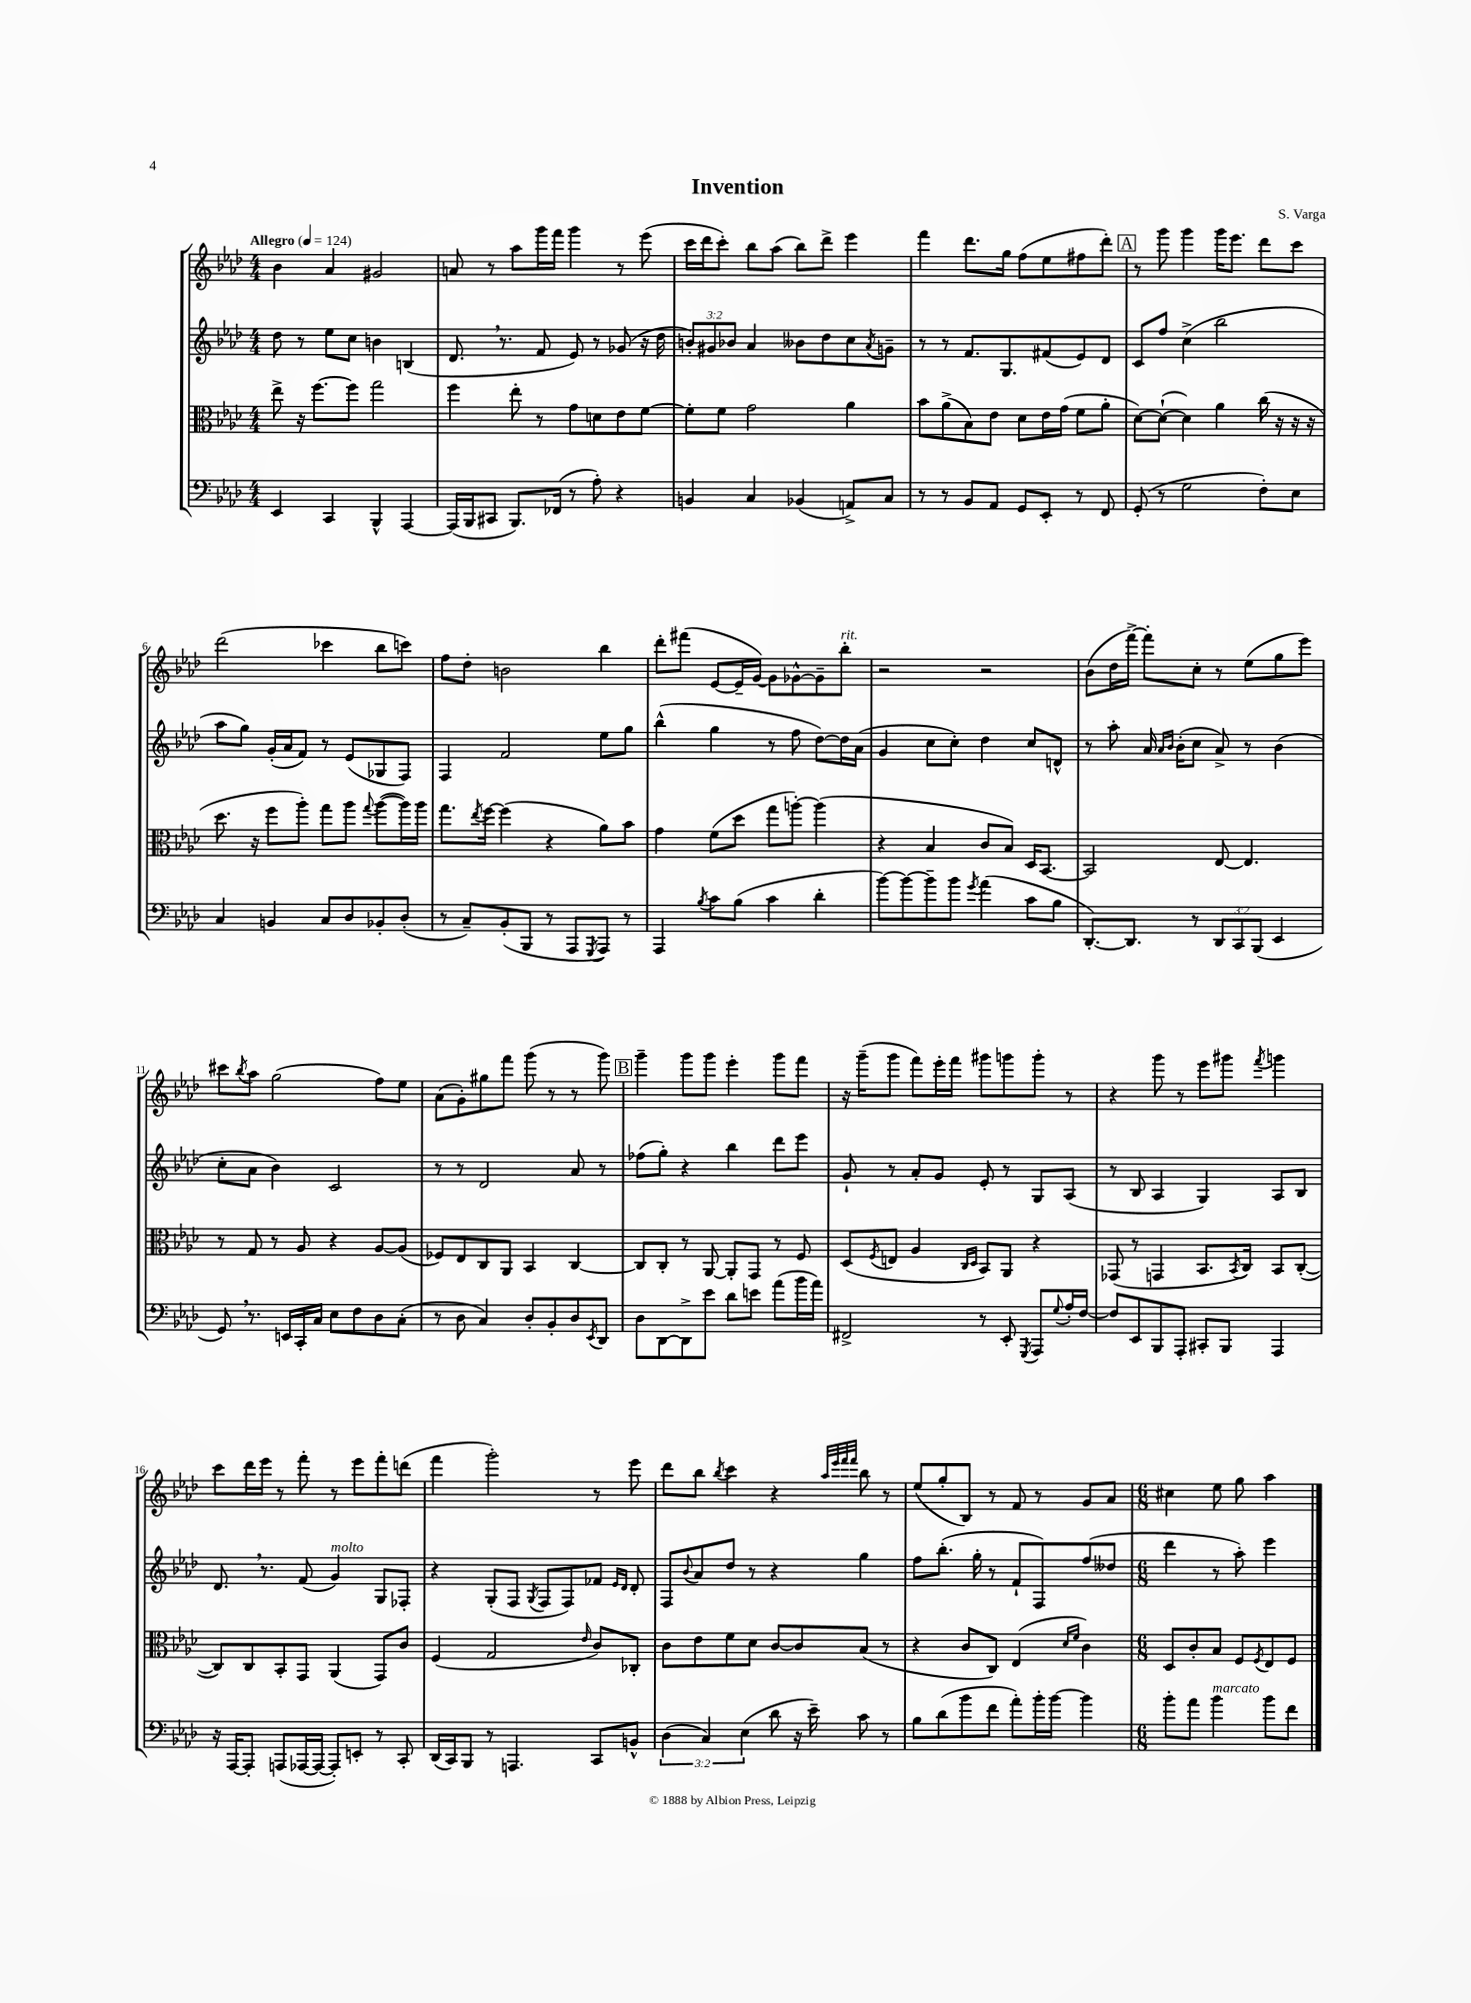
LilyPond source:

\header { title = "Invention" composer = "S. Varga" }
<<
\new StaffGroup <<
\new Staff = "s0" {
    \clef treble \key aes \major \numericTimeSignature \time 4/4 \tempo "Allegro" 4 = 124
    bes'4 aes'4 gis'2 |
    a'8 r8 aes''8 g'''16 f'''16 g'''4 r8 ees'''8( |
    c'''16 des'''16 c'''8-.) bes''8 aes''8( bes''8) des'''8-> ees'''4 |
    f'''4 des'''8. g''16 f''8( ees''8 fis''8 des'''8-.) |
    \mark \markup { \box "A" } r8 g'''8 g'''4 g'''16 ees'''8. des'''8 c'''8 |
    des'''2( ces'''4 bes''8 c'''8) |
    f''8 des''8-. b'2 bes''4 |
    des'''8-. fis'''8( ees'8~ ees'16-- g'16~) g'8 ges'8~-^ ges'8-- bes''8-.^\markup { \italic "rit." } |
    r2 r2 |
    bes'8( des''16 f'''16~->) f'''8-. c''8-. r8 ees''8( g''8 ees'''8) |
    cis'''8 \acciaccatura { bes''8 } aes''8 g''2( f''8) ees''8 |
    aes'8( g'8-.) gis''8 f'''8 g'''8( r8 r8 g'''8) |
    \mark \markup { \box "B" } g'''4-- g'''8 g'''8 ees'''4-. g'''8 f'''8 |
    r16 g'''16--( g'''8 f'''8) ees'''16-. f'''16 gis'''8 g'''8 g'''8-. r8 |
    r4 g'''8 r8 ees'''8 gis'''8 \acciaccatura { f'''8 } g'''4 |
    c'''8 des'''16 ees'''16 r8 f'''8-. r8 ees'''8 f'''8-. d'''8( |
    f'''4 g'''2-.) r8 ees'''8 |
    des'''8 bes''8 \acciaccatura { bes''8 } c'''4 r4 \grace { aes''32 ees'''32 f'''32 f'''32 } bes''8 r8 |
    ees''8( g''8-. bes8) r8 f'8 r8 g'8 aes'8 |
    \numericTimeSignature \time 6/8 cis''4 ees''8 g''8 aes''4 \bar "|." |
}
\new Staff = "s1" {
    \clef treble \key aes \major \numericTimeSignature \time 4/4 \override Staff.TupletNumber.text = #tuplet-number::calc-fraction-text
    des''8 r8 ees''8 c''8 b'4 b4( |
    des'8. \breathe r8. f'8 ees'8) r8 ges'8( r16 des''16 |
    \tuplet 3/2 { b'8-.) gis'8 bes'8 } aes'4 beses'8 des''8 c''8 \acciaccatura { aes'8 } g'8-- |
    r8 r8 f'8. g8. fis'8( ees'8) des'8 |
    \mark \markup { \box "A" } c'8 f''8 c''4->( bes''2 |
    aes''8 g''8) g'16-.( aes'16 f'8) r8 ees'8( ges8 f8) |
    f4 f'2 ees''8 g''8 |
    bes''4-^( g''4 r8 f''8 des''8~) des''16 aes'16( |
    g'4 c''8 c''8-.) des''4 c''8 d'8-^ |
    r8 aes''8-. aes'16 \grace { aes'16 bes'16 } bes'16-.( c''8 aes'8->) r8 bes'4( |
    c''8-. aes'8 bes'4) c'2 |
    r8 r8 des'2 aes'8 r8 |
    \mark \markup { \box "B" } fes''8( g''8-.) r4 bes''4 des'''8 ees'''8 |
    g'8-! r8 aes'8-. g'8 ees'8-. r8 g8 aes8( |
    r8 bes8 aes4 g4) aes8 bes8 |
    des'8. \breathe r8. f'8( g'4^\markup { \italic "molto" }) g8 fes8-. |
    r4 g8-.( f8 \acciaccatura { g8 } f8 f8) fes'8 \grace { ees'16 des'16 } des'8-. |
    f8 \appoggiatura { bes'8 } aes'8 des''8 r8 r4 g''4 |
    f''8 bes''8.-.( g''16-. r8 f'8-! f8) f''8( deses''8 |
    \numericTimeSignature \time 6/8 des'''4 r8 aes''8-.) ees'''4 \bar "|." |
}
\new Staff = "s2" {
    \clef alto \key aes \major \numericTimeSignature \time 4/4
    ees''8-> r16 f''8.~ f''8 g''2 |
    f''4 ees''8-. r8 g'8 d'8 ees'8 f'8~ |
    f'8-. f'8 g'2 aes'4 |
    bes'8 aes'8->( bes8) ees'8 des'8 ees'16 g'16( f'8 aes'8-. |
    \mark \markup { \box "A" } des'8~) des'8~-!( des'4) aes'4 c''16( r16 r16 r16 |
    des''8. r16 f''8 aes''8-.) g''8 aes''8 \appoggiatura { g''8 } aes''8~( aes''16) aes''16 |
    g''8. \acciaccatura { ees''8 } f''16~ f''4( r4 aes'8) bes'8 |
    g'4 f'8( des''8 g''8 a''8~-.) a''4( |
    r4 bes4 c'8 bes8) des16 bes,8.~ |
    bes,2 ees8~ ees4. |
    r8 g8 r8 aes8 r4 aes8~ aes8( |
    fes8) ees8 c8 aes,8 bes,4 c4~ |
    \mark \markup { \box "B" } c8 c8-. r8 aes,8~ aes,8-. g,8 r8 f8 |
    des8( \acciaccatura { f8 } e8 aes4 \grace { c16 des16 } bes,8) aes,8 r4 |
    ges,8( r8 g,4 bes,8. \acciaccatura { bes,8 } c16) bes,8 c8~-.( |
    c8) c8 bes,8-. g,8 aes,4( g,8) c'8 |
    f4( g2 \grace { ees'16 } c'8) ces8-. |
    c'8 ees'8 f'8 des'8 c'8~ c'8 bes8( r8 |
    r4 c'8 c8) ees4( \grace { des'16 f'16 } c'4) |
    \numericTimeSignature \time 6/8 des8 c'8-. bes8 f8 \acciaccatura { f8 } ees8 f8 \bar "|." |
}
\new Staff = "s3" {
    \clef bass \key aes \major \numericTimeSignature \time 4/4 \override Staff.TupletNumber.text = #tuplet-number::calc-fraction-text
    ees,4 c,4 bes,,4-^ aes,,4~ |
    aes,,16( bes,,16 cis,8 bes,,8.) fes,16( r8 aes8-.) r4 |
    b,4 c4 bes,4( a,8->) c8 |
    r8 r8 bes,8 aes,8 g,8 ees,8-. r8 f,8 |
    \mark \markup { \box "A" } g,8-.( r8 g2 f8-.) ees8 |
    c4 b,4 c8 des8 bes,8-. des8-.( |
    r8 c8--) bes,8-.( bes,,8 r8 aes,,8 \acciaccatura { g,,8 } aes,,8) r8 |
    aes,,4 \acciaccatura { bes8 } c'8 bes8( c'4 des'4-. |
    bes'8~) bes'8~ bes'8-- bes'8 \acciaccatura { g'8 } aes'4( c'8 bes8 |
    des,8.~-.) des,8. r8 \tuplet 3/2 { des,8 c,8 bes,,8( } ees,4 |
    g,8) \breathe r8. e,16 c,16-. c16 ees8 f8 des8 c8-.( |
    r8 des8 c4) des8-. bes,8-. des8 \acciaccatura { ees,8 } des,8 |
    \mark \markup { \box "B" } des8 des,8~ des,8-> ees'8 des'8 e'8 aes'8( bes'16 aes'16) |
    fis,2-> r8 ees,8-. \acciaccatura { g,,8 } aes,,8 \appoggiatura { g8 } aes16-. f16~ |
    f8 ees,8 bes,,8 aes,,8-. cis,8-. bes,,8 aes,,4 |
    r16 aes,,16~ aes,,8-. a,,8( aes,,16~ aes,,16~ aes,,8-.) e,8-. r8 c,8-. |
    des,16( c,16) bes,,8 r8 a,,4. c,8 b,8-^ |
    \tuplet 3/2 { des4( c4) ees4( } des'8 r16 ees'16--) c'8 r8 |
    bes8 des'8( bes'8 f'8 aes'8-.) bes'16-. bes'16~ bes'4 |
    \numericTimeSignature \time 6/8 bes'8-. aes'8 bes'4^\markup { \italic "marcato" } bes'8 f'8 \bar "|." |
}
>>
>>
